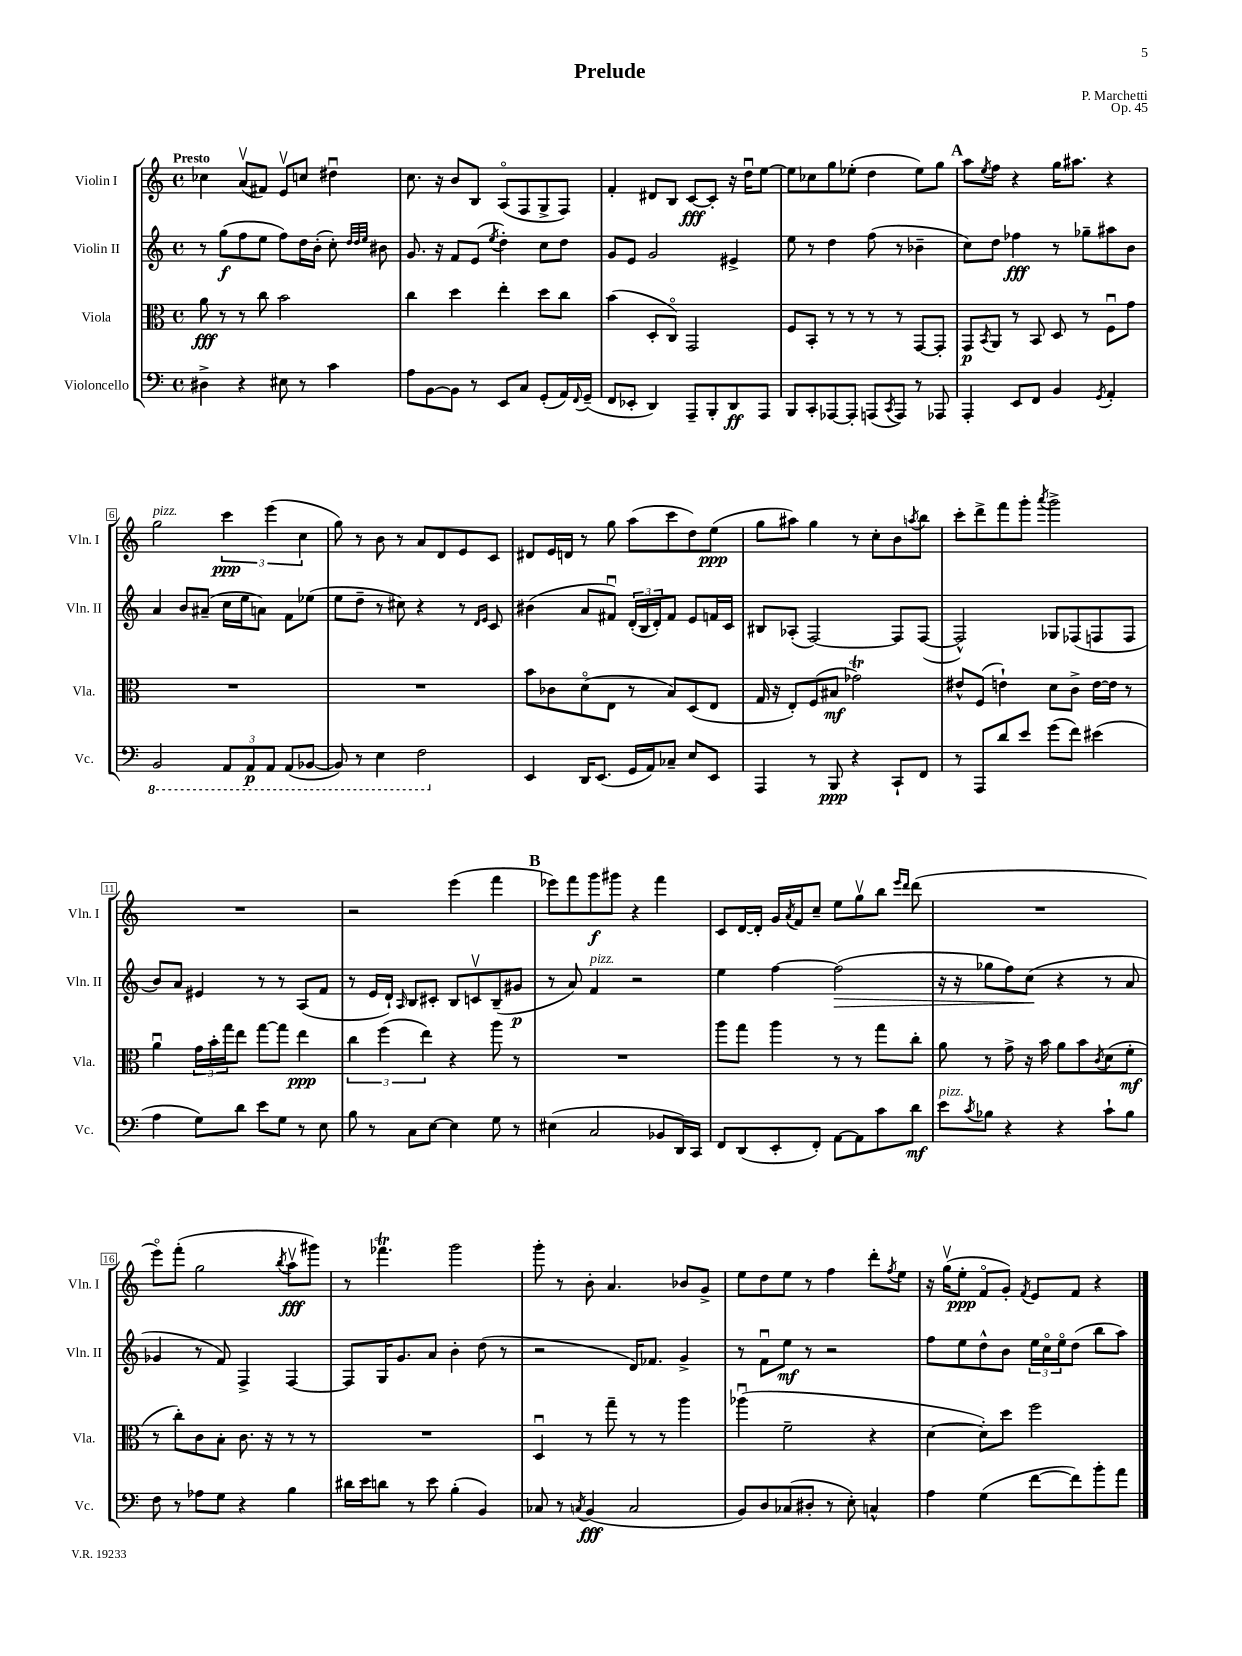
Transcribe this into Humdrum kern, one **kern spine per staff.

**kern	**kern	**kern	**kern
*staff4	*staff3	*staff2	*staff1
*clefF4	*clefC3	*clefG2	*clefG2
*k[]	*k[]	*k[]	*k[]
*M4/4	*M4/4	*M4/4	*M4/4
*met(c)	*met(c)	*met(c)	*met(c)
4D#^	8a	8r	4cc-
.	8r	(8gg	.
4r	8r	8ff	(8av
.	8cc	8ee	8f#)
8E#	2b	8ff)	8ev
8r	.	16dd	8cc
.	.	(16b'	.
4c	.	8cc')	4dd#u
.	.	32qqdd	.
.	.	32qqdd	.
.	.	32qqee	.
.	.	8b#	.
=	=	=	=
8A	4cc	8.g	8.cc
[8BB	.	.	.
.	.	16r	16r
8BB]	4dd	8f	8b
8r	.	(8e	8B
.	.	8qee	.
8EE	4ee'	4dd')	(8Ao
8C	.	.	8F
(8GG'	8dd	8cc	8G^
16AA)	8cc	8dd	8F)
8qqFF	.	.	.
(16GG~	.	.	.
=	=	=	=
8FF	(4b	8g	4f'
8EE-'	.	8e	.
4DD)	8D'	2g	8d#
.	8Co)	.	8B
8AAA~	2GG	.	[8c
8BBB'	.	.	8c']
8DD	.	4e#^	16r
.	.	.	16ddu
8AAA	.	.	[8ee
=	=	=	=
8BBB	8F	8ee	8ee]
8CC'	8BB'	8r	8cc-
[8AAA-	8r	4dd	8gg
8AAA-']	8r	.	(8ee-'
(8AAA	8r	(8ff	4dd
8qCC	.	.	.
8AAA)	8r	8r	.
8r	[8GG	4b-~	8ee-)
8AAA-	8GG']	.	8gg
=	=	=	=
4AAA'	8GG	8cc)	8aa
.	8qBB	.	8qee
.	8AA	8dd	8ff
8EE	8r	4ff-	4r
8FF	8BB	.	.
4BB	8D	8r	16gg
.	.	.	8.aa#
.	8r	8gg-~	.
8qGG	.	.	.
4AA'	8Fu	8aa#	4r
.	8g	8b	.
=	=	=	=
2BBB	1r	4a	2gg
.	.	8b	.
.	.	(8a#~	.
12AAA	.	16cc	6ccc
.	.	16ee	.
12AAA	.	.	.
.	.	8a)	.
12AAA	.	.	(6eee
(8AAA	.	8f	.
.	.	.	6cc
[8BBB-	.	(8ee-	.
=	=	=	=
8BBB-])	1r	8ee	8gg)
8r	.	8dd~	8r
4EE	.	8r	8b
.	.	8cc#)	8r
2FF	.	4r	8a
.	.	.	8d
.	.	8r	8e
.	.	16qqd	.
.	.	16qqe	.
.	.	8c	8c
=	=	=	=
4EE	8b	(4b#	8d#
.	8c-	.	16e
.	.	.	16d
16DD	(8do	8a	8r
(8.EE	.	.	.
.	8E	8f#u)	8gg
16GG	8r	(24d'	(8aa
.	.	24B	.
16AA)	.	.	.
.	.	24d')	.
8C-~	8B)	8f#	8ccc
8E	(8D	8e	8dd)
8EE	8E	16f	(8ee
.	.	16c	.
=	=	=	=
4AAA	16G	8B#	8gg
.	16r	.	.
.	8E')	(8A-'	8aa#)
8r	(8F	[2F)	4gg
8BBB	8B#	.	.
4r	2g-)	.	8r
.	.	.	8cc'
8CC`	.	8F]	8b
.	.	.	8qaa
8FF	.	([8F	8bb
=	=	=	=
8r	8e#^^	2F^^])	8ccc'
8AAA	(8F	.	8ddd^
8d	4e`)	.	8fff
8e	.	.	8ggg'
.	.	.	8qaaa
(8g	8d	8G-	2ggg^
8f)	8c^	(8F-	.
(4e#	[16e	8F	.
.	16e]	.	.
.	8r	8F	.
=	=	=	=
4A	4au	8b)	1r
.	.	8a	.
8G)	24g	4e#	.
.	24b'	.	.
.	24gg	.	.
8d	8ee	.	.
8e	[8gg	8r	.
8G	8gg]	8r	.
8r	4ee	(8A	.
8E	.	8f	.
=	=	=	=
8B	6cc	8r	2r
8r	.	16e	.
.	(6ff	.	.
.	.	16d`)	.
.	.	16qqA	.
8C	.	8B	.
.	6ee)	.	.
[8E	.	8c#'	.
4E]	4r	8B	(4eee
.	.	8cv	.
8G	8aa	(8B~	4fff
8r	8r	8g#	.
=	=	=	=
(4E#	1r	8r	8eee-)
.	.	8a)	8fff
2C	.	4f	8ggg
.	.	.	8ggg#
.	.	2r	4r
8BB-	.	.	4fff
16DD)	.	.	.
16CC	.	.	.
=	=	=	=
8FF	8aa	4ee	8c
(8DD	8gg	.	[16d
.	.	.	16d']
8EE'	4aa	[4ff	16g
.	.	.	8qa
.	.	.	16f
8FF')	.	.	8cc~
[8AA	8r	(2ff]	8ee
8AA]	8r	.	8ggv
8c	8gg	.	8bb
.	.	.	16qqeee
.	.	.	16qqddd
8d	8cc'	.	(8ddd
=	=	=	=
8e	8a	16r	1r
.	.	16r	.
8qc	.	.	.
8B-	8r	8gg-	.
4r	8g^	8ff)	.
.	16r	(8cc	.
.	16b	.	.
4r	8a	4r	.
.	8b	.	.
.	8qc	.	.
8c`	(8d	8r	.
8B-	8f'	8a	.
=	=	=	=
8F	8r	4g-	8eeeo)
8r	8cc')	.	(8fff'
8A-	8c	8r	2gg
8G	8B'	8f)	.
4r	8.c	4F^	.
.	16r	.	.
.	.	.	8qbb
4B	8r	[4F	8aav
.	8r	.	8ggg#)
=	=	=	=
16d#	1r	8F]	8r
16e	.	.	.
8d	.	16G	4.fff-
.	.	8.g	.
8r	.	.	.
8e	.	8a	.
(4B'	.	4b'	2ggg
4BB)	.	(8dd	.
.	.	8r	.
=	=	=	=
8C-	4Du	2r	8ggg'
8r	.	.	8r
8qC	.	.	.
(4BB	8r	.	8b'
.	8gg~	.	4.a
2C	8r	16d)	.
.	.	8.f-	.
.	8r	.	.
.	4aa	4g^	8b-
.	.	.	8g^
=	=	=	=
8BB)	(4aa-u	8r	8ee
8D	.	8fu	8dd
(8C-	2f~	8ee	8ee
8D#'	.	8r	8r
8r	.	2r	4ff
8E')	.	.	.
4C^^	4r	.	8ddd'
.	.	.	8qff
.	.	.	8ee
=	=	=	=
4A	[4d	8ff	16r
.	.	.	(16ggv
.	.	8ee	8ee'
(4G	8d'])	8dd^^	8fo
.	8dd	8b	8g')
.	.	.	8qf
[8f	2ff	24ee	8e
.	.	24cco	.
.	.	24eeo	.
8f])	.	(8dd	8f
8b'	.	8bb	4r
8a	.	8aa)	.
==	==	==	==
*-	*-	*-	*-
